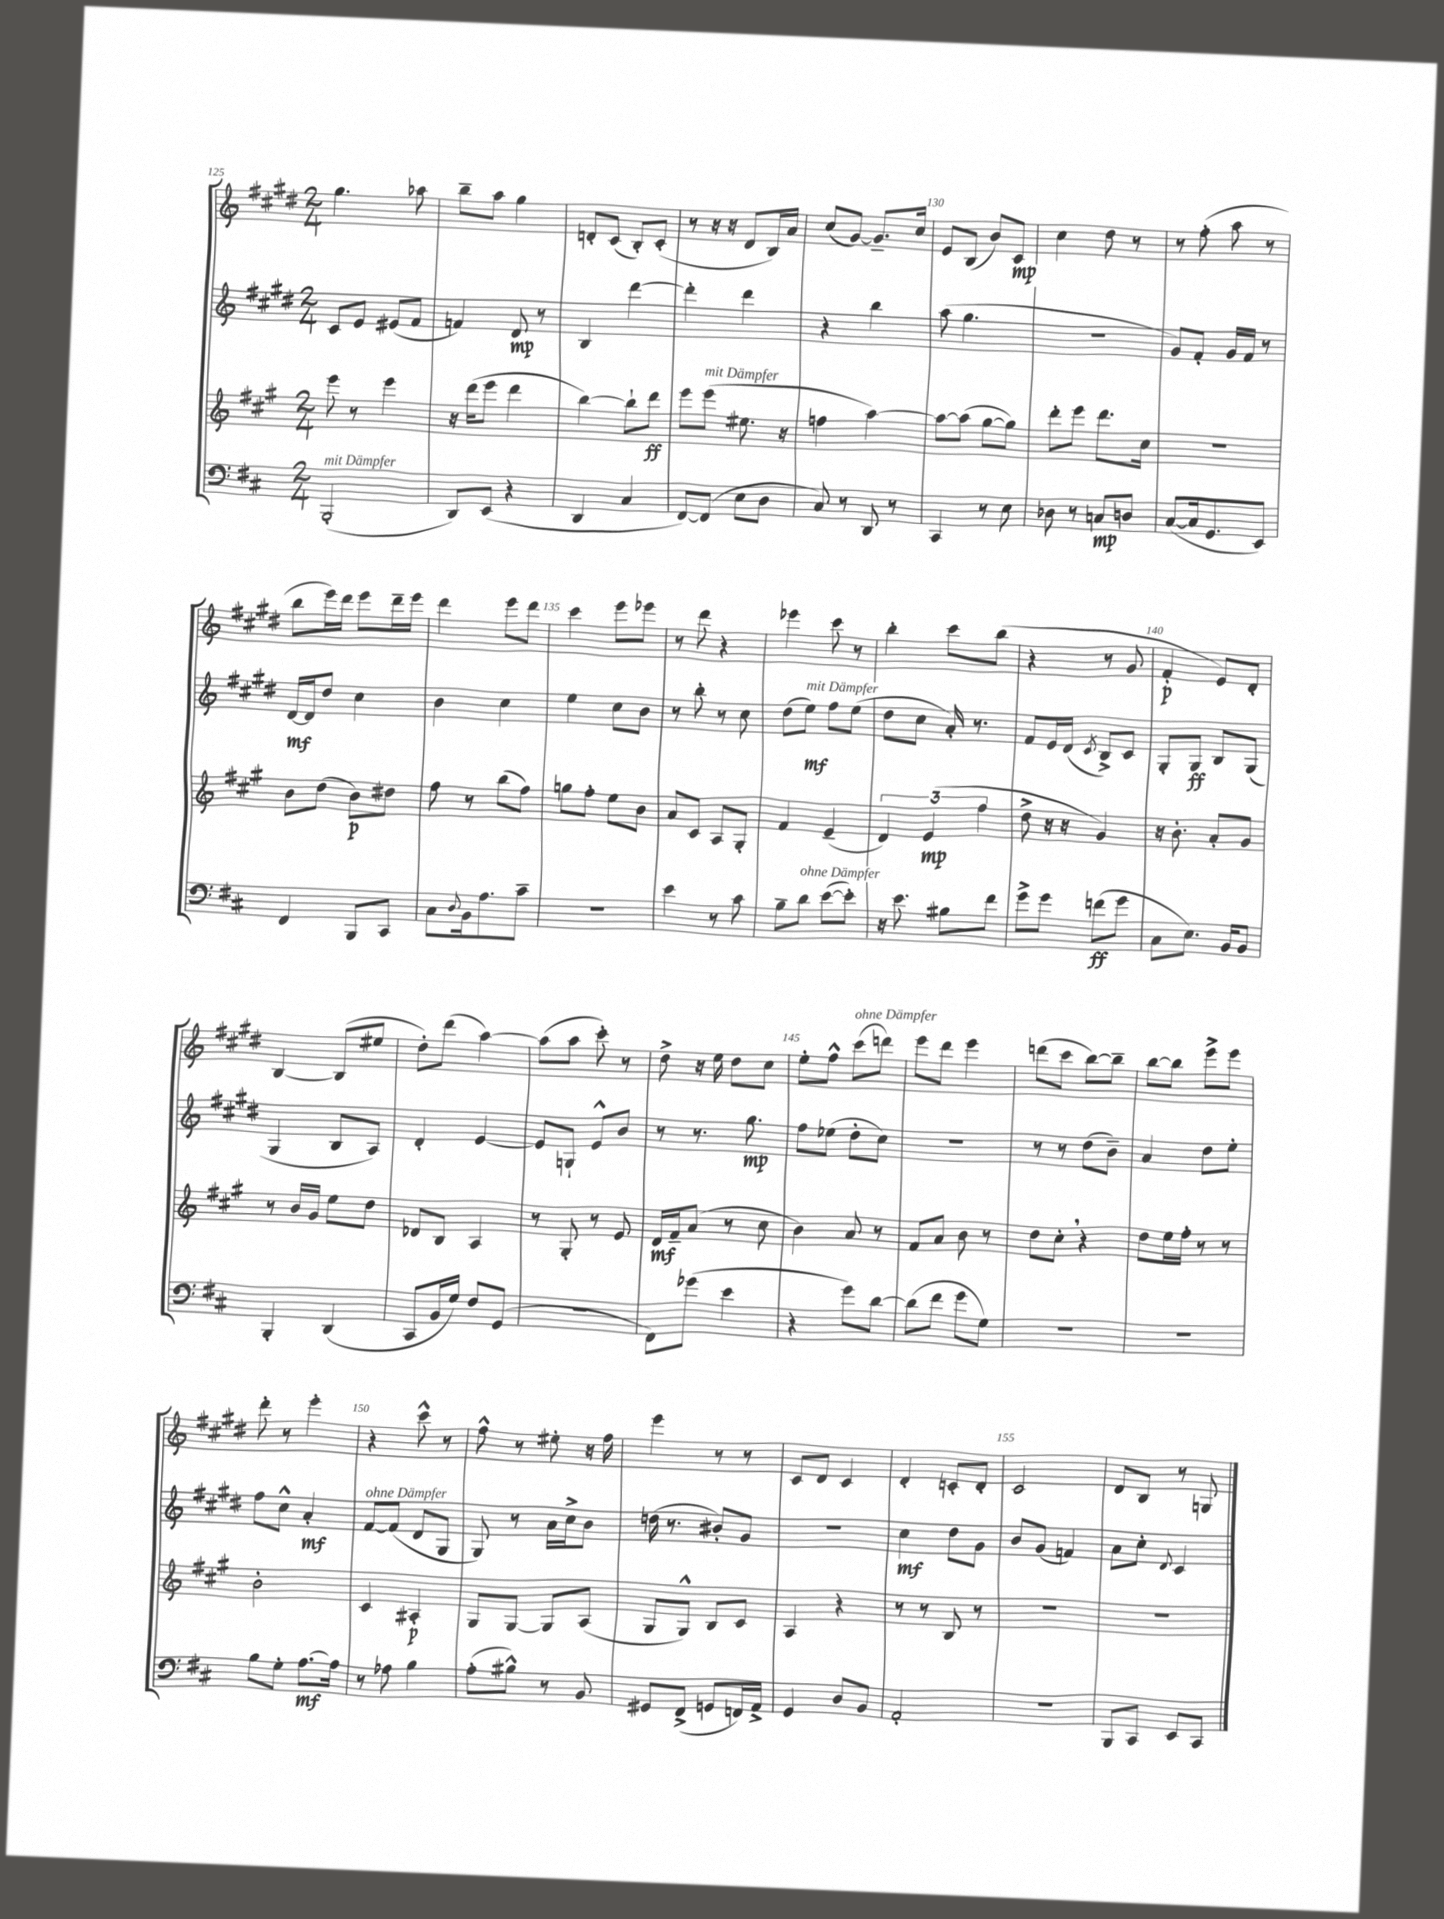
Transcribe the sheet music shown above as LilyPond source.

<<
\new StaffGroup <<
\new Staff = "s0" {
    \clef treble \key e \major \numericTimeSignature \time 2/4
    gis''4. aes''8 |
    b''8-- a''8 gis''4 |
    d'8-. cis'8( b8-.) cis'8-.( |
    r8 r16 r16 dis'8 b16) a'16 |
    cis''8( gis'8~) gis'8.-- cis''16 |
    e'8 b8( b'8) cis'8\mp |
    cis''4 dis''8 r8 |
    r8 fis''8-.( a''8 r8 |
    b''8 e'''16) dis'''16 e'''8 dis'''16-- e'''16 |
    dis'''4 e'''8 dis'''8 |
    cis'''4 e'''8 ees'''8 |
    r8 dis'''8 r4 |
    ees'''4 cis'''8 r8 |
    b''4-. cis'''8 b''8( |
    r4 r8 gis'8 |
    fis'4-.\p e'8) dis'8-. |
    b4~ b8( eis''8 |
    dis''8-.) dis'''8( a''4~) |
    a''8( a''8 cis'''8-.) r8 |
    dis''8-> r16 e''16 dis''8 cis''8 |
    e''8-. fis''8-^ cis'''8^\markup { \italic "ohne Dämpfer" }( d'''8) |
    e'''8 dis'''8 e'''4 |
    d'''8( cis'''8 b''8~) b''8-- |
    b''8~ b''8 e'''8-> e'''8 |
    dis'''8-. r8 e'''4-. |
    r4 cis'''8-^ r8 |
    fis''8-^ r8 eis''8-. r16 fis''16 |
    e'''4 r8 r8 |
    cis'8 dis'8 cis'4 |
    dis'4-. c'8-. dis'8-. |
    cis'2 |
    dis'8 b8 r8 g8 \bar "|." |
}
\new Staff = "s1" {
    \clef treble \key e \major \numericTimeSignature \time 2/4
    cis'8 e'8 eis'8( fis'8 |
    f'4) dis'8\mp r8 |
    b4 dis'''4~ |
    dis'''4-. dis'''4 |
    r4 b''4 |
    a''8( gis''4. |
    r2 |
    gis'8) fis'8-. gis'16 fis'16 r8 |
    dis'16~\mf dis'16 dis''8 cis''4 |
    b'4 cis''4 |
    e''4 cis''8 b'8 |
    r8 b''8-. r8 cis''8 |
    dis''8( e''8\mf^\markup { \italic "mit Dämpfer" }) fis''8 e''8( |
    dis''8 cis''8 a'16-.) r8. |
    fis'8 e'16 dis'16( \acciaccatura { cis'8 } b8->) cis'8 |
    gis8-. gis8\ff b8 gis8( |
    gis4 b8 a8) |
    dis'4-. e'4~ |
    e'8 g8-! e'8-^ b'8 |
    r8 r8. gis''8.\mp |
    fis''8 ees''8( dis''8-. cis''8) |
    R2 |
    r8 r8 dis''8( b'8--) |
    a'4 dis''8 e''8-. |
    fis''8 cis''8-^ a'4-.\mf |
    fis'8~^\markup { \italic "ohne Dämpfer" } fis'8( dis'8 gis8 |
    gis8) r8 a'16 cis''16-> b'8 |
    d''16( r8. bis'8-.) gis'8 |
    R2 |
    cis''4\mf dis''8 gis'8 |
    b'8 gis'8( f'4) |
    a'8 cis''8-. \appoggiatura { dis'8 } cis'4 \bar "|." |
}
\new Staff = "s2" {
    \clef treble \key a \major \numericTimeSignature \time 2/4
    e'''8 r8 e'''4 |
    r16 d'''16( e'''8 d'''4 |
    b''4~) b''8-! d'''8\ff |
    e'''8 e'''8^\markup { \italic "mit Dämpfer" }( eis''8. r16 |
    f''4 a''4~) |
    a''8~ a''8( gis''8~ gis''8) |
    d'''8-. e'''8 d'''8. cis''16 |
    r2 |
    b'8 d''8( b'8\p) dis''8 |
    fis''8 r8 b''8( fis''8) |
    g''8 fis''8-. e''8 b'8 |
    a'8 cis'8 a8 gis8-. |
    fis'4 e'4--( |
    \tuplet 3/2 { d'4) e'4\mp( fis''4 } |
    d''8-> r16 r16 gis'4) |
    r16 b'8.-. a'8-. gis'8 |
    r8 b'16 gis'16 e''8 d''8 |
    des'8 b8 a4 |
    r8 gis8-. r8 e'8 |
    d'16\mf fis'16-- a'8( r8 cis''8 |
    b'4) a'8 r8 |
    fis'8 a'8 b'8 r8 |
    d''8 cis''8-. \breathe r4 |
    d''8 e''16 fis''16-. r8 r8 |
    b'2-. |
    cis'4 ais4-.\p |
    gis8 gis8~ gis8 a8( |
    gis8 gis8-^) b8 cis'8 |
    a4 r4 |
    r8 r8 b8 r8 |
    R2 |
    R2 \bar "|." |
}
\new Staff = "s3" {
    \clef bass \key d \major \numericTimeSignature \time 2/4
    b,,2-.^\markup { \italic "mit Dämpfer" }( |
    d,8) e,8( r4 |
    d,4 cis4 |
    fis,8~) fis,8( e8 d8 |
    cis8) r8 d,8 r8 |
    cis,4 r8 e8 |
    des8 r8 c8\mp d8 |
    cis8~( cis16 g,8. e,8) |
    fis,4 b,,8 cis,8 |
    cis8 \appoggiatura { d8 } b,16 a8. cis'8-- |
    r2 |
    e'4 r8 cis'8 |
    b8-- d'8^\markup { \italic "ohne Dämpfer" } e'8~( e'8-.) |
    r16 e'8. bis8 fis'8 |
    g'8-> g'8 f'8\ff( g'8 |
    cis8 e8.) b,16 b,8 |
    b,,4-. d,4( |
    cis,8 b,16 g16) fis8 g,8( |
    R2 |
    fis,8) ges'8( e'4 |
    r4 g'8) d'8~ |
    d'8( fis'8 g'8 g8) |
    r2 |
    R2 |
    b8 g8-. a8.~\mf a16 |
    r8 aes8 b4 |
    a8-.( bis8-^) r8 b,8 |
    gis,8 fis,8->( g,8 f,16) a,16-> |
    g,4 d8 b,8 |
    a,2-. |
    r2 |
    b,,8 cis,8 e,8 cis,8 \bar "|." |
}
>>
>>
\layout { \context { \Score currentBarNumber = #125 \override BarNumber.break-visibility = ##(#f #t #t) barNumberVisibility = #(every-nth-bar-number-visible 5) } }
